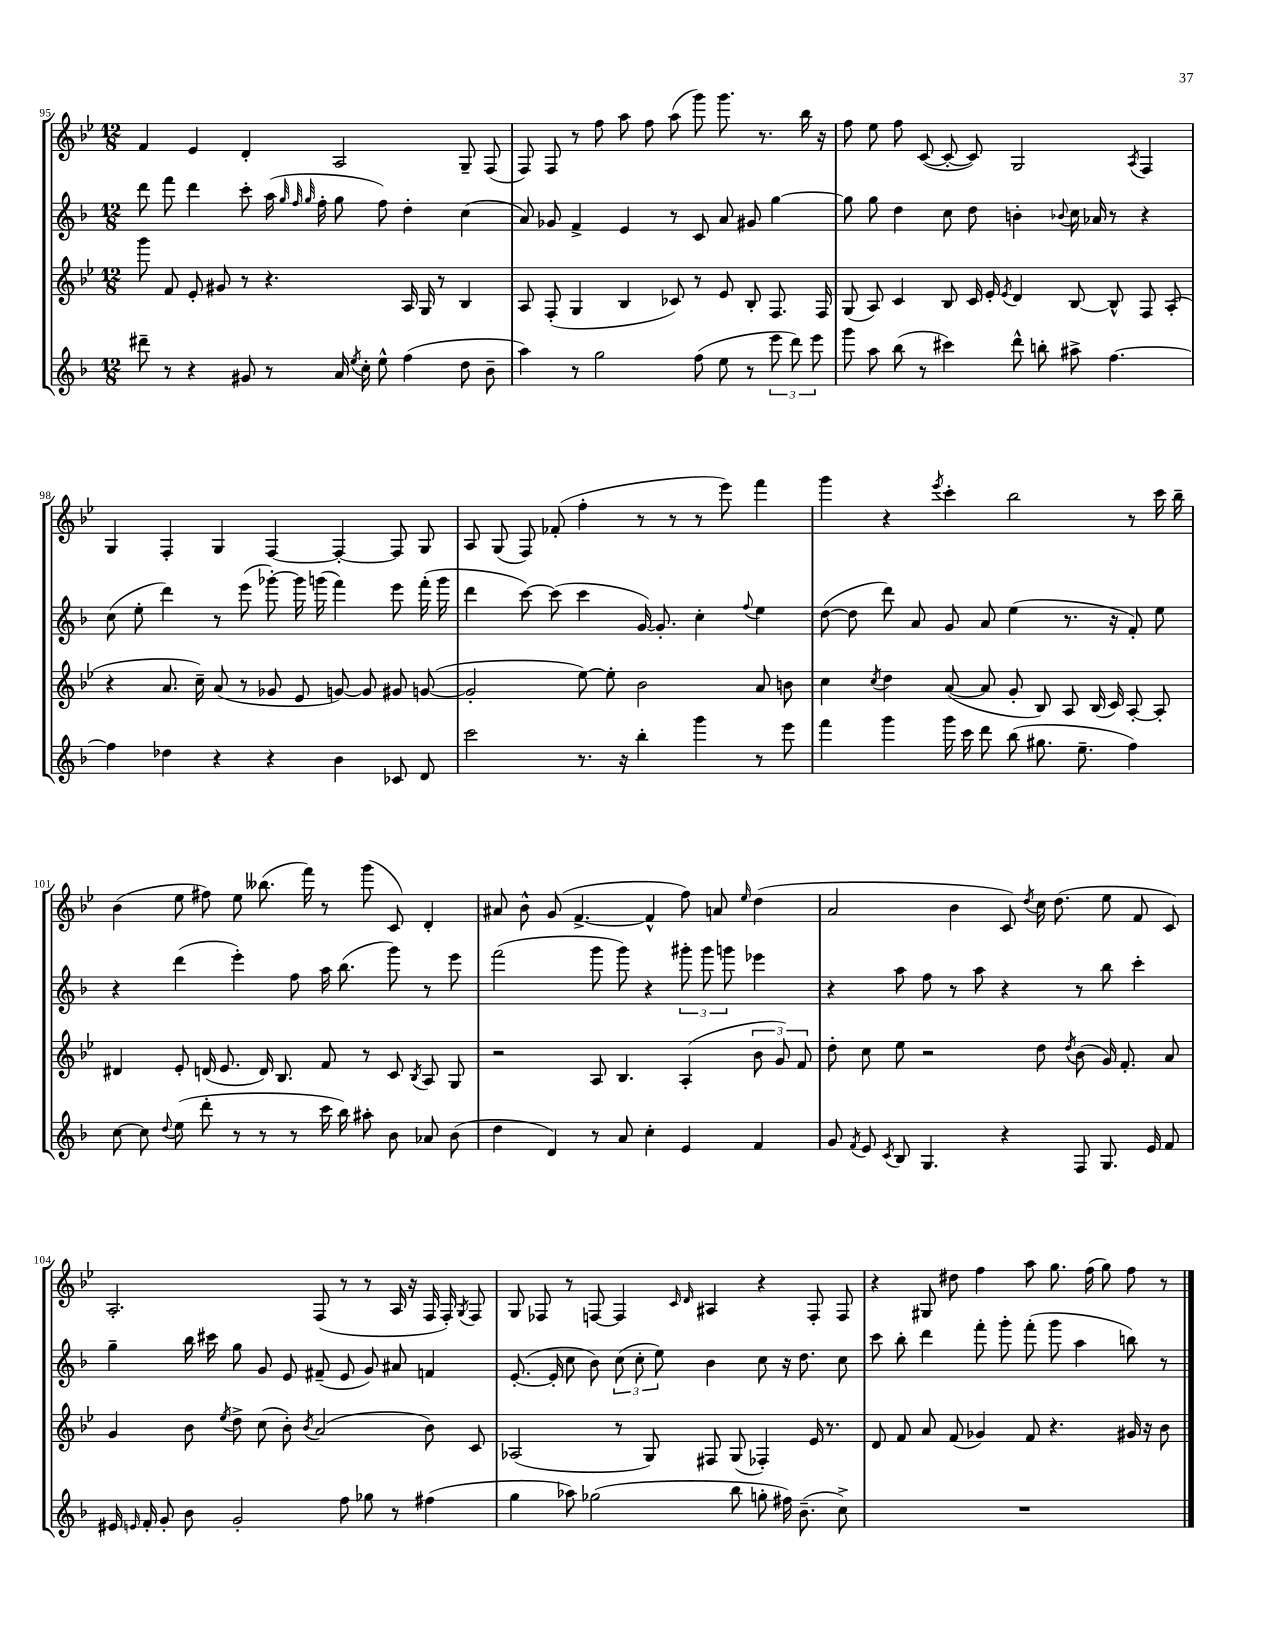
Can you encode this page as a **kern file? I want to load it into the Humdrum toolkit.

**kern	**kern	**kern	**kern
*part4	*part3	*part2	*part1
*staff4	*staff3	*staff2	*staff1
*clefG2	*clefG2	*clefG2	*clefG2
*k[b-]	*k[b-e-]	*k[b-]	*k[b-e-]
*M12/8	*M12/8	*M12/8	*M12/8
=95	=95	=95	=95
8ddd#X~\	8ggg\	8ddd\	4f/
8r	8f/	8fff\	.
4r	8e-'/	4ddd\	4e-/
.	8g#X/	.	.
8g#X/	8r	8ccc'\	4d'/
8r	4.r	(16aa\	.
.	.	32qqgg/	.
.	.	32qqff/	.
.	.	32qqgg/	.
.	.	16ff'\	.
16a/	.	8gg\	2A/
8qee/	.	.	.
16cc'\	.	.	.
8ee^^\	.	8ff\)	.
(4ff\	16A/	4dd'\	.
.	16G/	.	.
.	8r	.	.
8dd\	4B-/	(4cc\	8G~/
8b-~\	.	.	(8F/
=96	=96	=96	=96
4aa\)	8A/	8a/)	8F/)
.	(8F'/	8g-X/	8F/
8r	4G/	4f^/	8r
2gg\	.	.	8ff\
.	4B-/	4e/	8aa\
.	.	.	8ff\
.	8c-X/)	8r	(8aa\
(8ff\	8r	8c/	8ggg\)
8ee\	8e-/	8a/	8.ggg\
8r	8B-'/	8g#X/	.
.	.	.	8.r
12eee\	8.F/	[4gg\	.
12ddd\)	.	.	.
.	.	.	16bb-\
12eee\	.	.	.
.	16F/	.	16r
=97	=97	=97	=97
8ggg\	(8G/	8gg\]	8ff\
8aa\	8A/)	8gg\	8ee-\
(8bb-\	4c/	4dd\	8ff\
8r	.	.	([8c/
4ccc#X\)	8B-/	8cc\	8c'/_
.	16c/	8dd\	8c/])
.	16e-'/	.	.
.	8qe-/	.	.
8ddd^^\	4d/	4bn'\	2G/
8bbn'\	.	.	.
.	.	8qqb-X/	.
8aa#X^\	[8B-/	16cc\	.
.	.	16a-X/	.
[4.ff\	8B-^^/]	8r	.
.	.	.	8qA/
.	8F/	4r	4F/
.	(8A'/	.	.
!!LO:LB:g=z
=98	=98	=98	=98
4ff\]	4r	(8cc\	4G/
.	.	8ee'\	.
4dd-X\	8.a/	4ddd\)	4F'/
.	16cc~\)	.	.
4r	(8a/	8r	4G/
.	8r	(8eee\	.
4r	8g-X/	[8ggg-X'\)	[4F/
.	8e-/	16ggg-\]	.
.	.	(16gggn\	.
4b-\	[8gn/)	4fff\)	4F'/_
.	8g/]	.	.
8c-X/	8g#X/	8eee\	8F/]
8d/	([8gn/	(16fff'\	8G/
.	.	16ggg\	.
=99	=99	=99	=99
2ccc\	2g'/]	4ddd\	8A/
.	.	.	(8G/
.	.	[8ccc\)	8F/)
.	.	(8ccc\]	(8f-X'/
8.r	[8ee-\)	4ccc\	4ff'\
.	8ee-'\]	.	.
16r	.	.	.
4bb-'\	2b-\	[16g/)	8r
.	.	8.g'/]	.
.	.	.	8r
4ggg\	.	4cc'\	8r
.	.	.	8eee-\)
.	.	8qqff/	.
8r	8a/	4ee\	4fff\
8eee\	8bn\	.	.
=100	=100	=100	=100
4fff\	4cc\	([8dd\	4ggg\
.	.	8dd\]	.
.	8qcc/	.	.
4ggg\	4dd\	8ddd\)	4r
.	.	8a/	.
.	.	.	8qeee-/
16ggg\	([8a/	8g/	4ccc'\
16ccc\	.	.	.
8ddd\	8a/]	8a/	.
(8bb-\	8g'/	(4ee\	2bb-\
8.gg#X\	8B-/)	.	.
.	8A/	8.r	.
8.ee~\	.	.	.
.	(16B-/	.	.
.	16c/)	16r	.
4ff\)	[8A'/	8f'/)	8r
.	8A'/]	8ee\	16ccc\
.	.	.	16bb-~\
!!LO:LB:g=z
=101	=101	=101	=101
[8cc\	4d#X/	4r	(4b-\
8cc\]	.	.	.
8qqdd/	.	.	.
(8ee\	8e-'/	(4ddd\	8ee-\
8ddd'\	(16dn/	.	8ff#X\)
.	8.e-/	.	.
8r	.	4eee'\)	8ee-\
8r	16d/)	.	(8.bb--X\
.	8.B-/	.	.
8r	.	8ff\	.
.	.	.	16fff\)
16ccc\	8f/	16aa\	8r
16bb-\)	.	(8.bb-\	.
8aa#X'\	8r	.	(8ggg\
8b-\	8c/	8ggg\)	8c/)
.	8qB-/	.	.
8a-X/	8A/	8r	4d'/
(8b-\	8G/	8eee\	.
=102	=102	=102	=102
4dd\	2r	(2fff\	8a#X/
.	.	.	8b-^^\
4d/)	.	.	(8g/
.	.	.	[4.f^/
8r	8A/	8ggg\	.
8a/	4.B-/	8ggg\)	.
4cc'\	.	4r	4f^^/]
4e/	(4A'/	12ggg#X'\	8ff\)
.	.	12ggg#\	.
.	.	.	8an/
.	.	12gggn\	.
.	.	.	16qqee-/
4f/	12b-\	4eee-X\	(4dd\
.	12g/)	.	.
.	12f/	.	.
=103	=103	=103	=103
8g/	8dd'\	4r	2a/
8qf/	.	.	.
8e/	8cc\	.	.
8qc/	.	.	.
8B-/	8ee-\	8aa\	.
4.G/	2r	8ff\	.
.	.	8r	4b-\
.	.	8aa\	.
4r	.	4r	8c/)
.	.	.	8qdd/
.	8dd\	.	16cc\
.	.	.	(8.dd\
.	8qdd/	.	.
8F/	(8b-\	8r	.
8.G/	16g/)	8bb-\	8ee-\
.	8.f'/	.	.
.	.	4ccc'\	8f/
16e/	.	.	.
8f/	8a/	.	8c/)
!!LO:LB:g=z
=104	=104	=104	=104
16e#X/	4g/	4gg~\	2.A'/
16qqen/	.	.	.
16f'/	.	.	.
8g'/	.	.	.
8b-\	8b-\	16bb-\	.
.	.	16ccc#X\	.
.	8qee-/	.	.
2g'/	8dd^\	8gg\	.
.	(8cc\	8g/	.
.	8b-'\)	8e/	.
.	8qb-/	.	.
.	(2a/	(8f#X~/	(8F/
8ff\	.	8e/	8r
8gg-X\	.	8g/)	8r
8r	.	8a#X/	16A/
.	.	.	16r
(4ff#X\	8b-\)	4fn/	16F/
.	.	.	16F'/)
.	.	.	8qG/
.	8c/	.	8F/
=105	=105	=105	=105
4gg\	(2A-X/	([8.e'/	8G/
.	.	.	8F-X/
.	.	16e'/]	.
8aa-X\)	.	8cc\	8r
(2gg-X\	.	8b-\)	[8Fn/
.	8r	(12cc\	4F/]
.	.	12cc'\	.
.	8G/)	.	.
.	.	12ee\)	.
.	.	.	16qqc/
.	.	.	16qqd/
.	8F#X/	4b-\	4A#X/
8bb-\	(8G/	.	.
8ggn'\	4F-X'/)	8cc\	4r
16ff#X\)	.	16r	.
(8.b-~\	.	8.dd\	.
.	16e-/	.	8F'/
.	8.r	.	.
8cc^\)	.	8cc\	8F/
=106	=106	=106	=106
1.r	8d/	8ccc\	4r
.	8f/	8bb-'\	.
.	8a/	4ddd\	8G#X/
.	(8f/	.	8dd#X\
.	4g-X/)	8fff'\	4ff\
.	.	8ggg'\	.
.	8f/	(8fff'\	8aa\
.	4.r	8ggg\	8.gg\
.	.	4aa\	.
.	.	.	(16ff\
.	.	.	8gg\)
.	16g#X/	8bbn\)	8ff\
.	16r	.	.
.	8b-\	8r	8r
==	==	==	==
*-	*-	*-	*-
